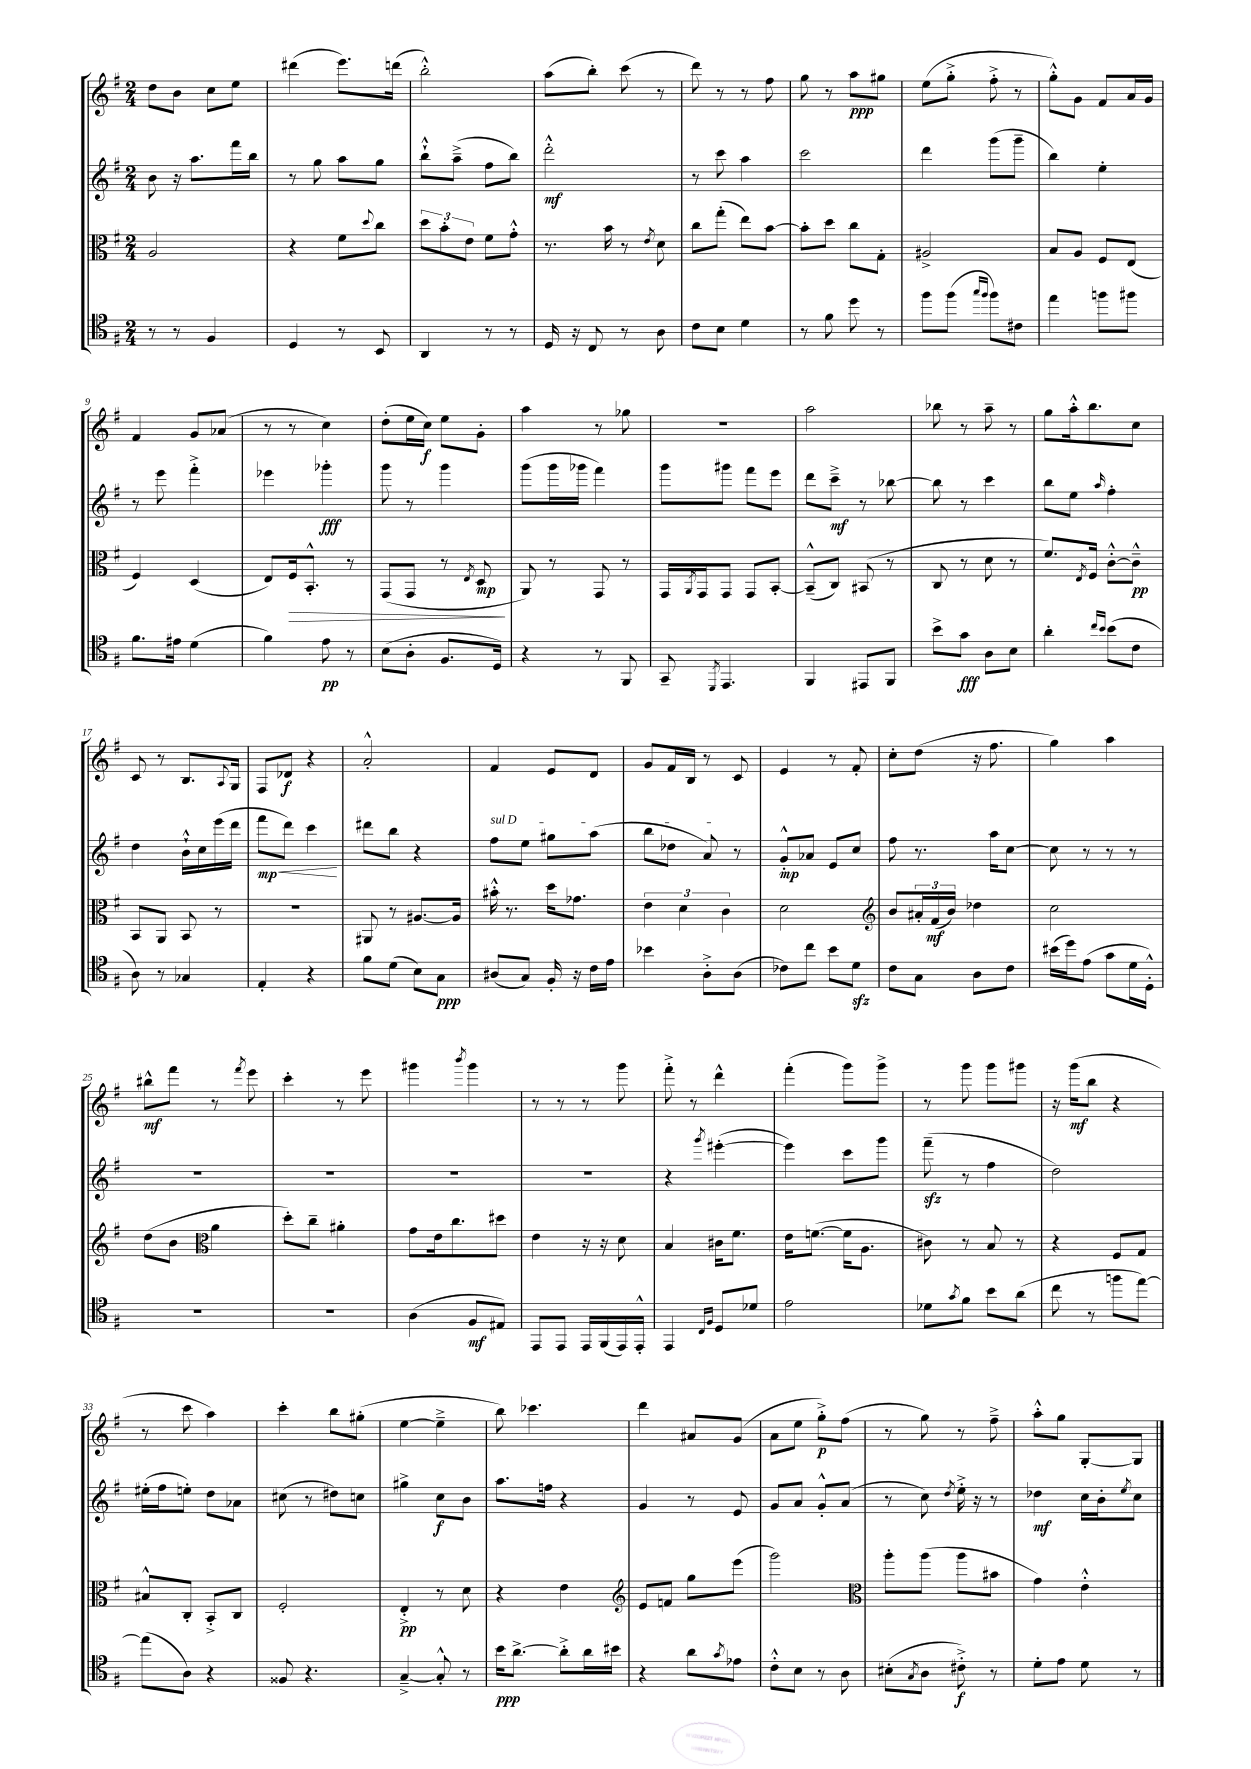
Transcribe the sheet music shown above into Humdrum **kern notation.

**kern	**kern	**kern	**kern
*staff4	*staff3	*staff2	*staff1
*clefC4	*clefC3	*clefG2	*clefG2
*k[f#]	*k[f#]	*k[f#]	*k[f#]
*M2/4	*M2/4	*M2/4	*M2/4
8r	2A	8b	8dd
8r	.	16r	8b
.	.	8.aa	.
4F#	.	.	8cc
.	.	16fff#	8ee
.	.	16bb	.
=	=	=	=
4D	4r	8r	(4ddd#
.	.	8gg	.
8r	8f#	8aa	8.eee)
.	8qqdd	.	.
8BB	8cc	8gg	.
.	.	.	(16ddd
=	=	=	=
4AA	12dd	8bb`^^	2bb'^^)
.	12b'	.	.
.	.	(8aa~^	.
.	12e	.	.
8r	8f#	8ff#	.
8r	8g'^^	8bb)	.
=	=	=	=
16D	8.r	2ddd'^^	(8aa
16r	.	.	.
8C	.	.	8bb')
.	16b	.	.
8r	8r	.	(8ccc
.	8qe	.	.
8A	8d	.	8r
=	=	=	=
8c	8cc	8r	8ddd)
8B	(8gg'	8ccc	8r
4d	8ee)	4aa	8r
.	[8b	.	8ff#
=	=	=	=
8r	8b']	2ccc	8gg
8f#	8dd	.	8r
8dd	8cc	.	8aa
8r	8G'	.	8gg#
=	=	=	=
8ff#	2A#^	4ddd	(8ee
(8ff#	.	.	8gg'^
16qqgg	.	.	.
16qqff#	.	.	.
8ff#)	.	(8ggg	8ff#'^
8c#	.	8ggg~	8r
=	=	=	=
4ee	8B	4bb)	8gg'^^)
.	8A	.	8g
8ff	8F#	4ee'	8f#
8ff#	(8E	.	16a
.	.	.	16g
=	=	=	=
8.f#	4F#)	8r	4f#
.	.	8eee	.
16e#	.	.	.
(4d	(4D	4fff#'^	8g
.	.	.	(8a-
=	=	=	=
4f#)	8E)	4eee-	8r
.	16F#	.	8r
.	8.BB'^^	.	.
8e	.	4ggg-'	4cc)
8r	8r	.	.
=	=	=	=
(8B	(8GG	8ggg	(8dd'
8A'	8GG	8r	16ee
.	.	.	16cc)
8.F#	8r	4ggg	8ee
.	8qE	.	.
.	8D	.	8g'
16D)	.	.	.
=	=	=	=
4r	8AA)	(8ggg	4aa
.	8r	16ggg	.
.	.	16ggg-	.
8r	8GG	4fff#)	8r
8FF#	8r	.	8gg-
=	=	=	=
8GG~	16GG	8ggg	2r
.	8qAA	.	.
.	16GG	.	.
8qDD	.	.	.
4.EE	8GG	8ggg#	.
.	8GG	8fff#	.
.	[8BB'	8eee	.
=	=	=	=
4FF#	(8BB~^^]	8ddd	2aa
.	8C)	8ccc~^	.
8EE#	(8BB#	8r	.
8FF#	8r	[8bb-	.
=	=	=	=
8b^	8C	8bb-]	8bb-
8g	8r	8r	8r
8A	8d	4ccc	8aa~
8B	8r	.	8r
=	=	=	=
4a'	8.f#)	8bb	8gg
.	.	8ee	16aa'^^
.	8qE	.	.
.	16F#	.	8.bb
16qqcc	.	.	.
16qqb	.	16qqaa	.
(8b	[8c'^^	4ff#'	.
8c	8c~^^]	.	8cc
=	=	=	=
8A)	8BB	4dd	8c
8r	8AA	.	8r
4G-	8BB	16b`^^	8.B
.	.	16cc	.
.	8r	(16eee	.
.	.	.	8qqA
.	.	16ddd	16G
=	=	=	=
4E'	2r	8fff#	8F#
.	.	8ddd)	8d-
4r	.	4ccc	4r
=	=	=	=
8f#	8AA#	8ddd#	2a'^^
(8d	8r	8bb	.
8B)	[8.A#	4r	.
8G	.	.	.
.	16A#]	.	.
=	=	=	=
(8A#	16b#'^^	8ff#	4f#
.	8.r	.	.
8G)	.	8ee	.
16F#'	16dd	8gg#	8e
16r	8.g-	.	.
16c	.	(8aa	8d
16e	.	.	.
=	=	=	=
4b-	6e	8bb	8g
.	.	8dd-	16f#
.	6d	.	.
.	.	.	16B
8A'^	.	8a)	8r
.	6c	.	.
(8A	.	8r	8c
=	=	=	=
8c-)	2d	8g'^^	4e
8cc	.	8a-	.
8b	.	8e	8r
8d	.	8cc	8f#'
=	=	=	=
*	*clefG2	*	*
8c	8b	8ff#	8cc'
8G	24a#'	8.r	(8dd
.	(24f#	.	.
.	24b)	.	.
8A	4dd-	.	16r
.	.	16aa	8.ff#
8c	.	[8cc	.
=	=	=	=
(16b#	2cc	8cc]	4gg)
16dd)	.	.	.
(8e	.	8r	.
8g	.	8r	4aa
16d	.	8r	.
16D'^^)	.	.	.
=	=	=	=
2r	(8dd	2r	8bb#^^
.	8b	.	8fff#
*	*clefC3	*	*
.	4a	.	8r
.	.	.	8qfff#
.	.	.	8eee
=	=	=	=
2r	8dd')	2r	4ccc'
.	8cc~	.	.
.	4a#'	.	8r
.	.	.	8eee
=	=	=	=
(4A	8g	2r	4ggg#
.	16e	.	.
.	8.cc	.	.
.	.	.	8qbbb
8F#	.	.	4ggg#
8E#)	8dd#	.	.
=	=	=	=
8EE	4e	2r	8r
8EE	.	.	8r
16EE	16r	.	8r
(16FF#	16r	.	.
16EE)	8d	.	8ggg
16EE'^^	.	.	.
=	=	=	=
4EE	4B	4r	8fff#'^
.	.	.	8r
16qqC	.	.	.
16qqF#	.	8qggg	.
8D	16c#	([4eee#'	4ddd^^
.	8.f#	.	.
8d-	.	.	.
=	=	=	=
2e	16e	4eee#])	(4fff#'
.	([8.f	.	.
.	16f]	8ccc	8ggg)
.	8.A	.	.
.	.	8ggg	8ggg^
=	=	=	=
8d-	8c#)	(8fff#~	8r
8qg	.	.	.
8f#	8r	8r	8ggg
8b	8B	4ff#	8ggg
(8a	8r	.	8ggg#
=	=	=	=
8cc	4r	2dd)	16r
.	.	.	(16ggg
8r	.	.	8bb
8ff	8F#	.	4r
[8ee)	8G	.	.
=	=	=	=
(8ee]	8B#^^	(16ee#'	8r
.	.	16ff#	.
8A)	8C'	8ee')	8ccc
4r	8BB'^	8dd	4aa)
.	8C	8a-	.
=	=	=	=
8F##	2F#'	(8cc#	4ccc'
4.r	.	8r	.
.	.	8dd#)	8bb
.	.	8cc	(8gg#'
=	=	=	=
[4G~^	4E'^	4gg#^	[4ee
8G'^^]	8r	8cc	4ee~^]
8r	8d	8b	.
=	=	=	=
16b	4r	8.aa	8bb)
[8.a^	.	.	.
.	.	.	4.ccc-
.	.	16ff	.
8a'^]	4e	4r	.
16a	.	.	.
16b#	.	.	.
=	=	=	=
*	*clefG2	*	*
4r	8e	4g	4ddd
.	8f	.	.
8a	8gg	8r	8a#
8qg	.	.	.
8e-	(8eee	8e	(8g
=	=	=	=
8c'^^	2ggg)	8g	8a
8B	.	8a	8ee
8r	.	8g'^^	8gg'^)
8A	.	(8a	(8ff#
=	=	=	=
*	*clefC3	*	*
(8B#'	8aa'	8r	8r
8qG	.	.	.
8A	(8aa	8cc)	8gg)
.	.	8qdd	.
8c#'^)	8aa	16ee'^	8r
.	.	16r	.
8r	8b#	8r	8ff#~^
=	=	=	=
8d'	4g)	4dd-	8aa'^^
8e	.	.	8gg
8d	4e'^^	16cc	[8G'
.	.	16b'	.
.	.	8qee	.
8r	.	8cc	8G]
==	==	==	==
*-	*-	*-	*-
